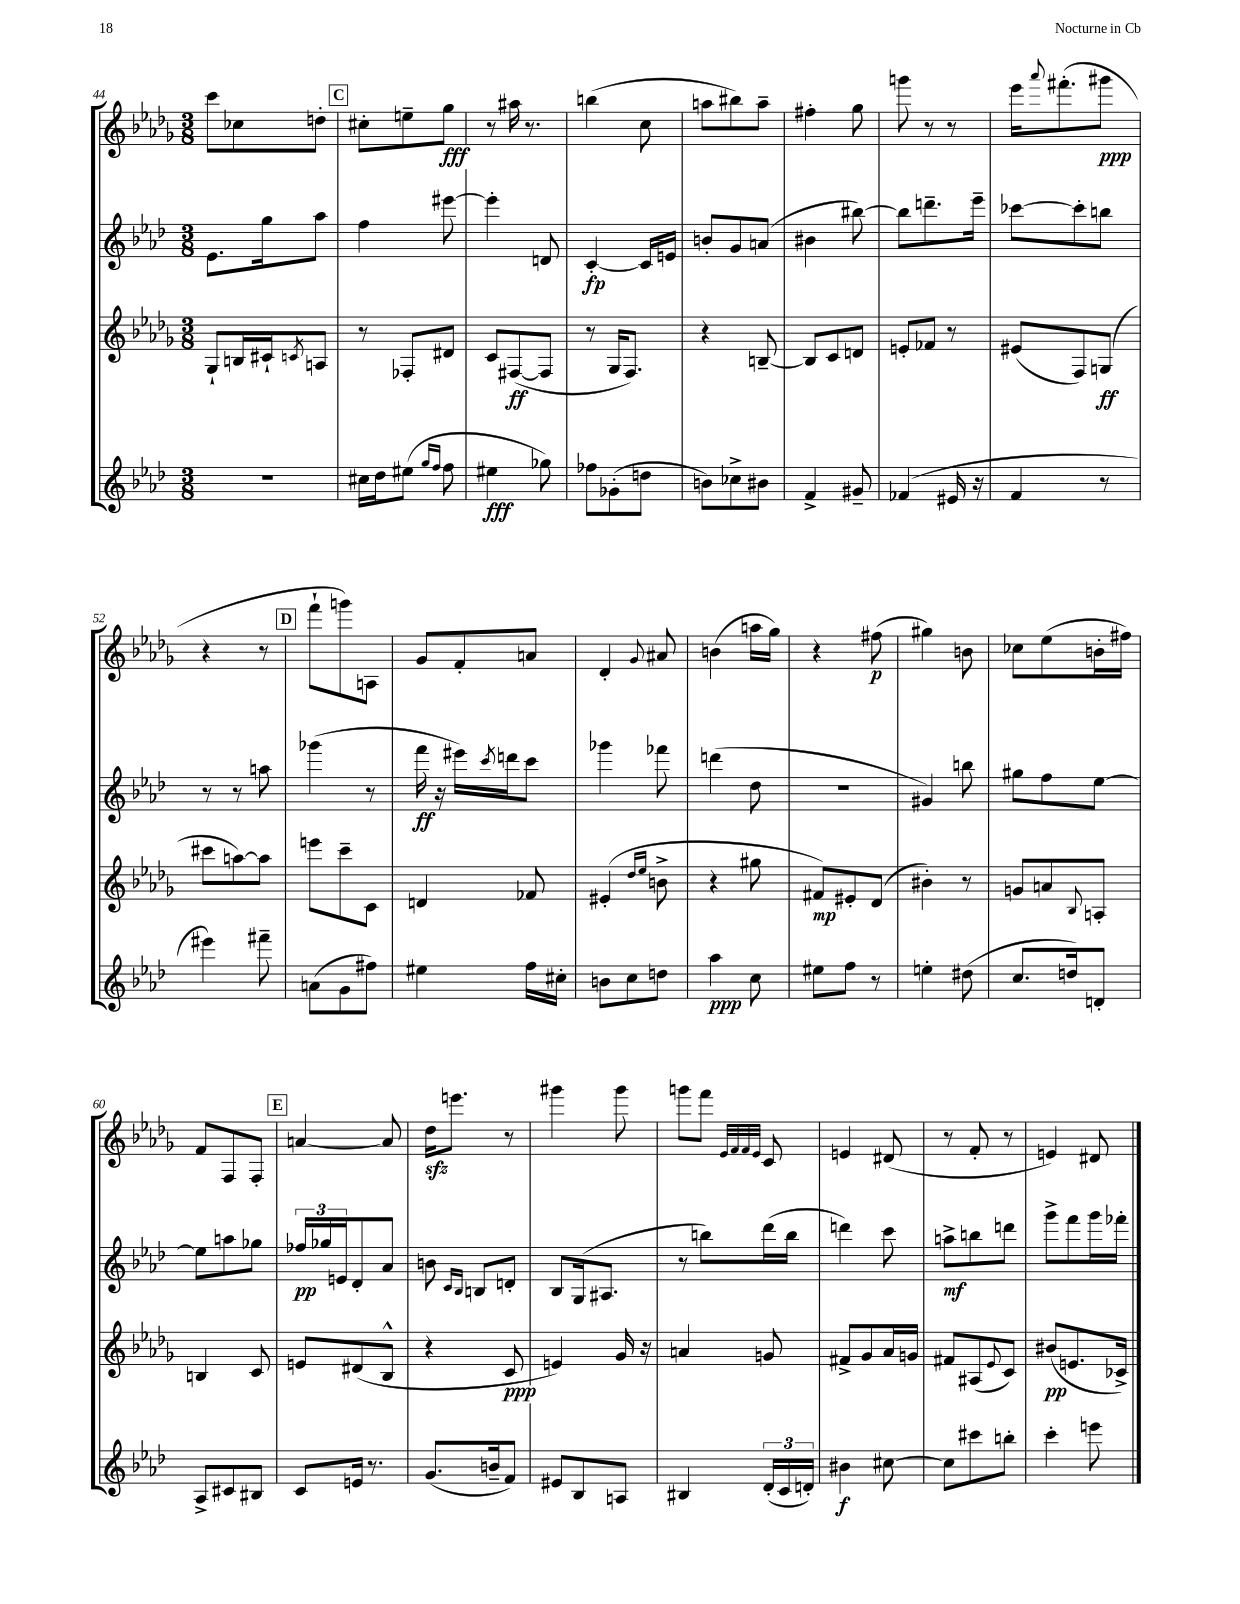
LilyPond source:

<<
\new StaffGroup <<
\new Staff = "s0" {
    \clef treble \key des \major \numericTimeSignature \time 3/8
    c'''8 ces''8 d''8-. |
    \mark \markup { \box "C" } cis''8-. e''8-- ges''8\fff |
    r8 ais''16 r8. |
    b''4( c''8 |
    a''8 bis''8) a''8-- |
    fis''4-. ges''8 |
    g'''8 r8 r8 |
    ees'''16 \appoggiatura { aes'''8 } fis'''8.-.( gis'''8\ppp |
    r4 r8 |
    \mark \markup { \box "D" } f'''8-! g'''8) a8 |
    ges'8 f'8-. a'8 |
    des'4-. \appoggiatura { ges'8 } ais'8 |
    b'4( a''16 ges''16) |
    r4 fis''8\p( |
    gis''4) b'8 |
    ces''8 ees''8( b'16-. fis''16) |
    f'8 f8 f8-. |
    \mark \markup { \box "E" } a'4~ a'8 |
    des''16\sfz e'''8. r8 |
    gis'''4 gis'''8 |
    g'''8 f'''8 \grace { ees'32 f'32 f'32 ees'32 } c'8 |
    e'4 dis'8( |
    r8 f'8-. r8 |
    e'4) dis'8 \bar "|." |
}
\new Staff = "s1" {
    \clef treble \key aes \major \numericTimeSignature \time 3/8
    ees'8. g''16 aes''8 |
    \mark \markup { \box "C" } f''4 eis'''8~ |
    eis'''4-. d'8 |
    c'4~-.\fp c'16 e'16 |
    b'8-. g'8 a'8( |
    bis'4 bis''8~) |
    bis''8 d'''8.-- ees'''16-- |
    ces'''8~ ces'''8-. b''8 |
    r8 r8 a''8 |
    \mark \markup { \box "D" } ges'''4( r8 |
    f'''16\ff r16 eis'''16) \acciaccatura { c'''8 } d'''16 c'''8 |
    ges'''4 fes'''8 |
    d'''4( des''8 |
    R4. |
    gis'4) b''8 |
    gis''8 f''8 ees''8~ |
    ees''8 a''8 ges''8 |
    \mark \markup { \box "E" } \tuplet 3/2 { fes''16\pp ges''16 e'16 } des'8-. aes'8 |
    b'8 \grace { c'16 bes16 } b8 d'8-. |
    bes8 g16( ais8. |
    r8 b''8) des'''16( b''16 |
    d'''4) c'''8 |
    a''8->\mf b''8 d'''8 |
    g'''8-> f'''8 g'''16 fes'''16-. \bar "|." |
}
\new Staff = "s2" {
    \clef treble \key des \major \numericTimeSignature \time 3/8
    ges8-! b16 cis'16-! \acciaccatura { c'8 } a8 |
    \mark \markup { \box "C" } r8 fes8-. dis'8 |
    c'8 fis8~\ff( fis8 |
    r8 ges16 f8.) |
    r4 b8~-- |
    b8 c'8 d'8 |
    e'8-. fes'8 r8 |
    eis'8( f8) g8\ff( |
    cis'''8 a''8~) a''8 |
    \mark \markup { \box "D" } e'''8 c'''8-- c'8 |
    d'4 fes'8 |
    eis'4-.( \grace { des''16 ees''16 } b'8-> |
    r4 gis''8 |
    fis'8\mp) eis'8-. des'8( |
    bis'4-.) r8 |
    g'8 a'8 \appoggiatura { bes8 } a8-. |
    b4 c'8 |
    \mark \markup { \box "E" } e'8 dis'8( bes8-^ |
    r4 c'8\ppp |
    e'4) ges'16 r16 |
    a'4 g'8 |
    fis'8-> ges'8 aes'16 g'16 |
    fis'8 ais8( \appoggiatura { ees'8 } c'8) |
    bis'8\pp( e'8. ces'16->) \bar "|." |
}
\new Staff = "s3" {
    \clef treble \key aes \major \numericTimeSignature \time 3/8
    R4. |
    \mark \markup { \box "C" } cis''16 des''16 eis''8( \grace { g''16 f''16 } f''8 |
    eis''4\fff ges''8) |
    fes''8 ges'8-.( d''8 |
    b'8) ces''8-> bis'8 |
    f'4-> gis'8-- |
    fes'4( eis'16 r16 |
    f'4 r8 |
    eis'''4) fis'''8-- |
    \mark \markup { \box "D" } a'8( g'8 fis''8) |
    eis''4 f''16 cis''16-. |
    b'8 c''8 d''8 |
    aes''4\ppp c''8 |
    eis''8 f''8 r8 |
    e''4-. dis''8( |
    c''8. d''16) d'8-. |
    aes8-> cis'8 bis8 |
    \mark \markup { \box "E" } c'8 e'16 r8. |
    g'8.( b'16-- f'8) |
    eis'8 bes8 a8 |
    bis4 \tuplet 3/2 { des'16-.( c'16 d'16-.) } |
    bis'4\f cis''8~ |
    cis''8 cis'''8 b''8-. |
    c'''4-. e'''8 \bar "|." |
}
>>
>>
\layout { \context { \Score currentBarNumber = #44 } }
